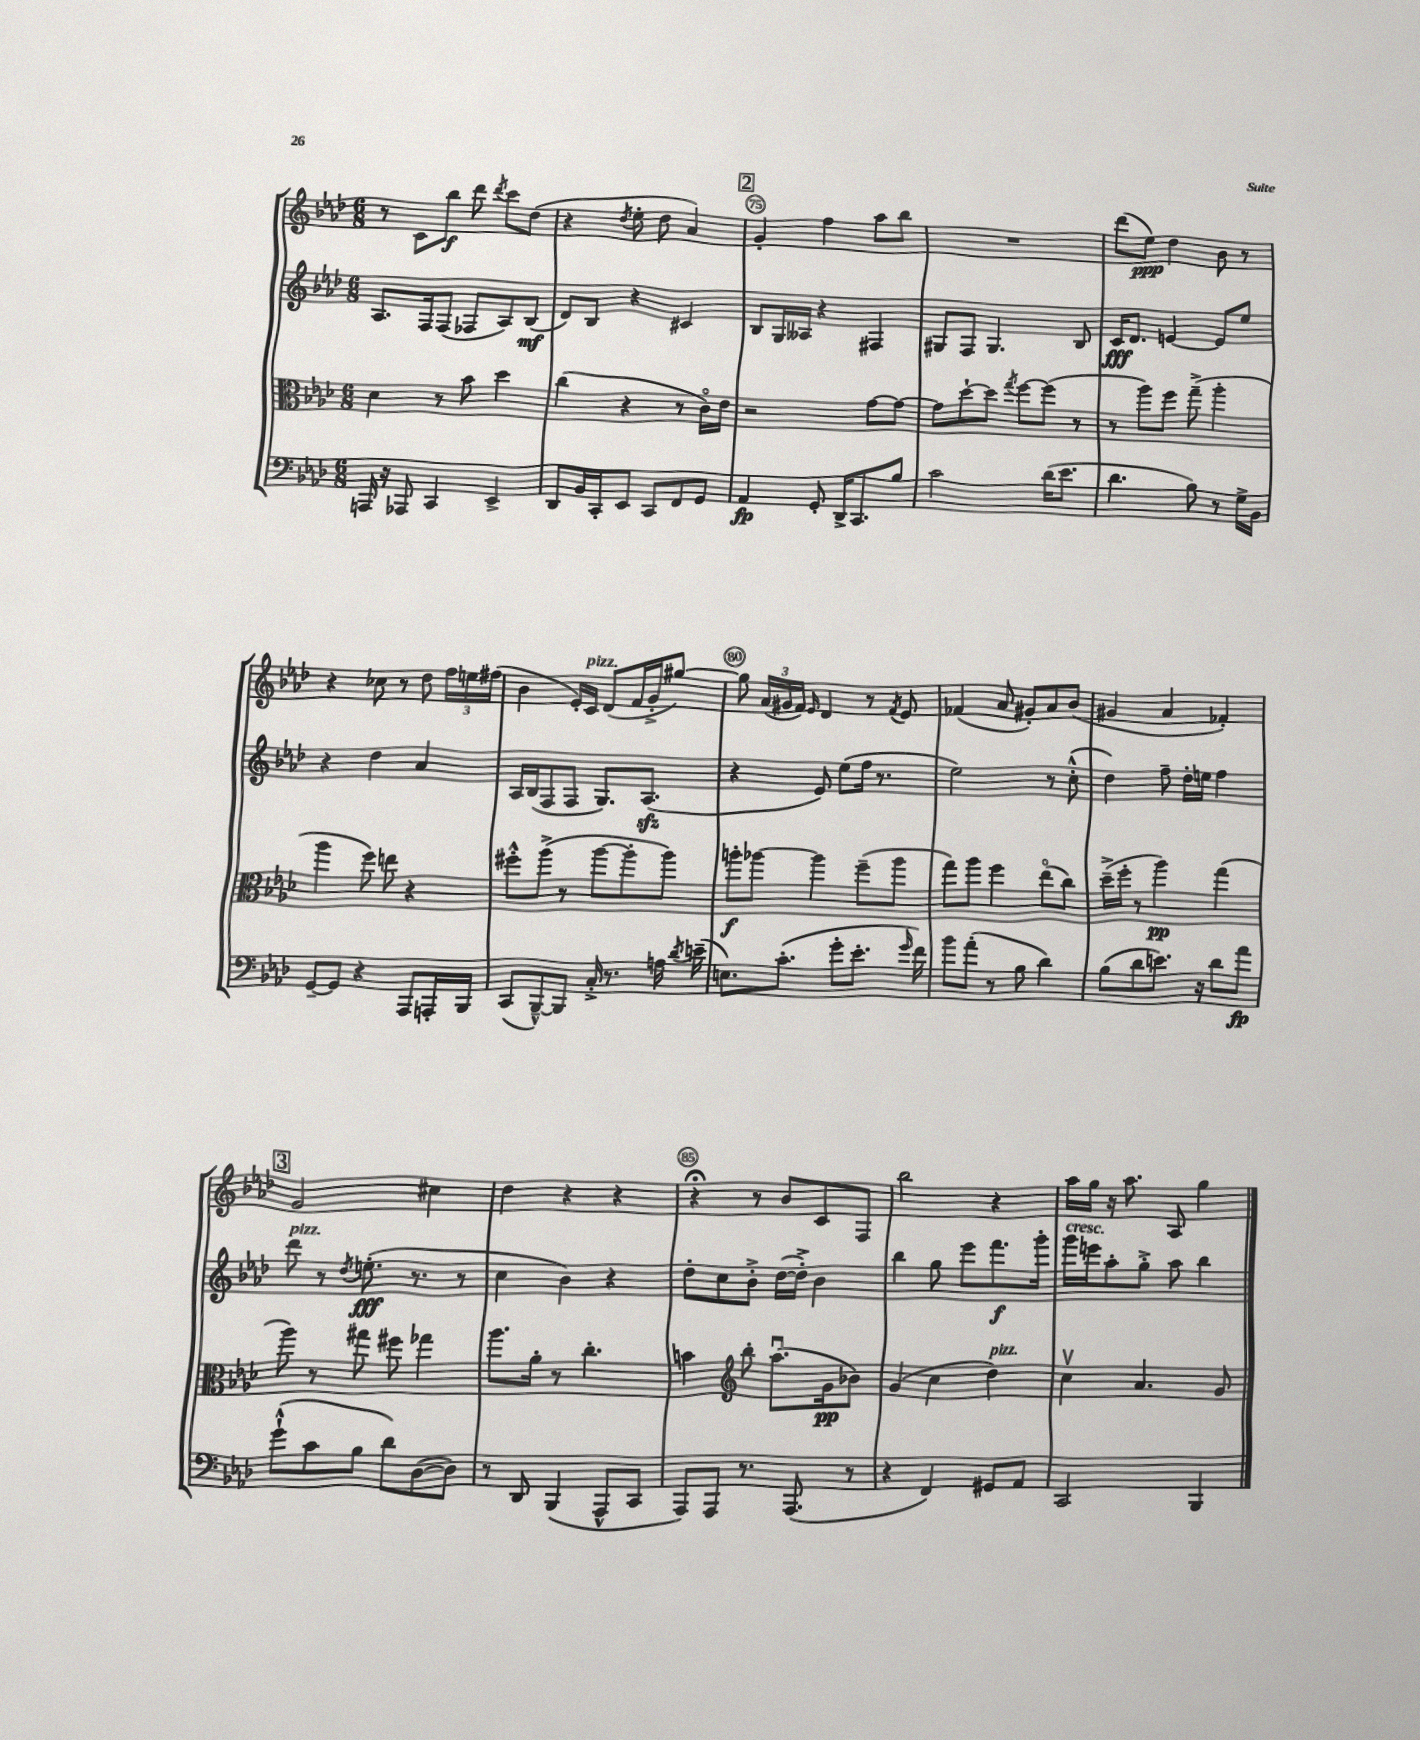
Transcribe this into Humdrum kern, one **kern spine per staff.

**kern	**kern	**kern	**kern
*staff4	*staff3	*staff2	*staff1
*clefF4	*clefC3	*clefG2	*clefG2
*k[b-e-a-d-]	*k[b-e-a-d-]	*k[b-e-a-d-]	*k[b-e-a-d-]
*M6/8	*M6/8	*M6/8	*M6/8
16AAA	4d-	8.A-	8r
16r	.	.	.
8AAA-	.	.	8c
.	.	16F	.
4CC	8r	(8F	8bb-
.	8b-	8F-	8ddd-
.	.	.	8qddd-
4EE-^	4dd-	8A-)	8ccc
.	.	(8B-	(8dd-
=	=	=	=
8DD-	(4cc	8d-)	4r
16BB-	.	8B-	.
16CC'	.	.	.
.	.	.	8qdd-
8EE-	4r	4r	8ee-'
8CC	.	.	8dd-
8FF	8r	4c#	4a-)
8GG	16co)	.	.
.	16e-	.	.
=	=	=	=
4AA-	2r	8B-	4g'
.	.	16G	.
.	.	16A--	.
8GG'	.	4r	4ff
16DD-^	.	.	.
8.CC	.	.	.
.	[8g	4F#	8aa-
8B-	8g_	.	8bb-
=	=	=	=
2c	8g]	8G#	2.r
.	[8dd-`	8F	.
.	8dd-]	4.G#	.
.	8qgg	.	.
.	[8ff	.	.
(16d-	(8ff]	.	.
8.e-	.	.	.
.	8r	8B-	.
=	=	=	=
4.d-	8r	16c	(8ddd-
.	.	8.d-	.
.	8aa-)	.	8ee-)
.	8ff	[4e	4dd-
8B-)	(8gg~^	.	.
8r	4aa-'	8e]	8b-
16G^	.	8ee-	8r
16BB-	.	.	.
=	=	=	=
[8GG~	4aa-	4r	4r
8GG]	.	.	.
4r	8ff)	4dd-	8cc-
.	8ee	.	8r
8AAA-	4r	4a-	8dd-
16AAA'	.	.	24ff
.	.	.	24ee
16BBB-	.	.	.
.	.	.	(24ff#
=	=	=	=
(8CC	8ff#'^^	16A-	4b-
.	.	(16B-	.
[8BBB-~^^)	(8aa-^	8F	.
8BBB-]	8r	8F	16e-')
.	.	.	16c
16C'^	[8aa-	8.G)	(8d-
8.r	.	.	.
.	8aa-']	.	16f
.	.	(8.A-	16g'^
16A	8aa-)	.	[8gg#)
8qd-	.	.	.
(16e~	.	.	.
=	=	=	=
8.E)	8aa'	4r	8gg#]
.	[8aa-	.	(24a-
.	.	.	24g#
(8.c'	.	.	.
.	.	.	24f)
.	.	.	16qqe-
.	4aa-]	8e-)	4d-
8g'	.	(8ee-	.
8.e-'	(8ff~	16ff	8r
.	.	8.r	.
.	.	.	8qf
.	8aa-	.	8e-
16qqg	.	.	.
16f)	.	.	.
=	=	=	=
8b-	8gg)	2ee-)	(4f-
(8a-'	8aa-	.	.
8r	4ff	.	8a-
8B-	.	.	8g#')
4d-)	(8ee-o	8r	8a-
.	8cc)	(8cc'^^	(8b-
=	=	=	=
(8B-	(16dd-~^	4dd-)	4g#
.	16ff'	.	.
8d-	8r	.	.
8.e)	4aa-)	8ff~	4a-
.	.	16dd-'	.
16r	.	16ee	.
8d-	(4gg	4ff	4f-')
8a-	.	.	.
=	=	=	=
(8g`^^	8aa-)	8ddd-	2g
8c	8r	8r	.
.	.	8qdd-	.
8B-	8gg#	(8.ee'	.
8d-)	8ff#	.	.
.	.	8.r	.
([8D-	4gg-	.	4cc#
8D-])	.	8r	.
=	=	=	=
8r	8.aa-	4cc	4dd-
8DD-	.	.	.
.	16a-'	.	.
(4BBB-	8r	4b-)	4r
.	4.cc'	.	.
8AAA-^^	.	4r	4r
8CC	.	.	.
=	=	=	=
8AAA-)	4b	8dd-'	4r;
8AAA-	.	8cc	.
*	*clefG2	*	*
8.r	8bb-'	8b-'^	8r
.	(8.aa-u	([16dd-	8b-
(8.AAA-	.	16dd-'^])	.
.	.	4b-	8c
.	16g	.	.
8r	8b-)	.	8F
=	=	=	=
4r	(4g	4bb-	2bb-
4FF)	4cc	8gg	.
.	.	8eee-	.
8GG#	4dd-)	8.fff	4r
8AA-	.	.	.
.	.	16ggg'	.
=	=	=	=
2CC	4ccv	16ggg	16aa-
.	.	16eee	16gg
.	.	8aa-'	16r
.	.	.	8.aa-
.	4.a-	8gg'^	.
.	.	8aa-	8A-
4BBB-	.	4bb-	4gg
.	8g	.	.
==	==	==	==
*-	*-	*-	*-
